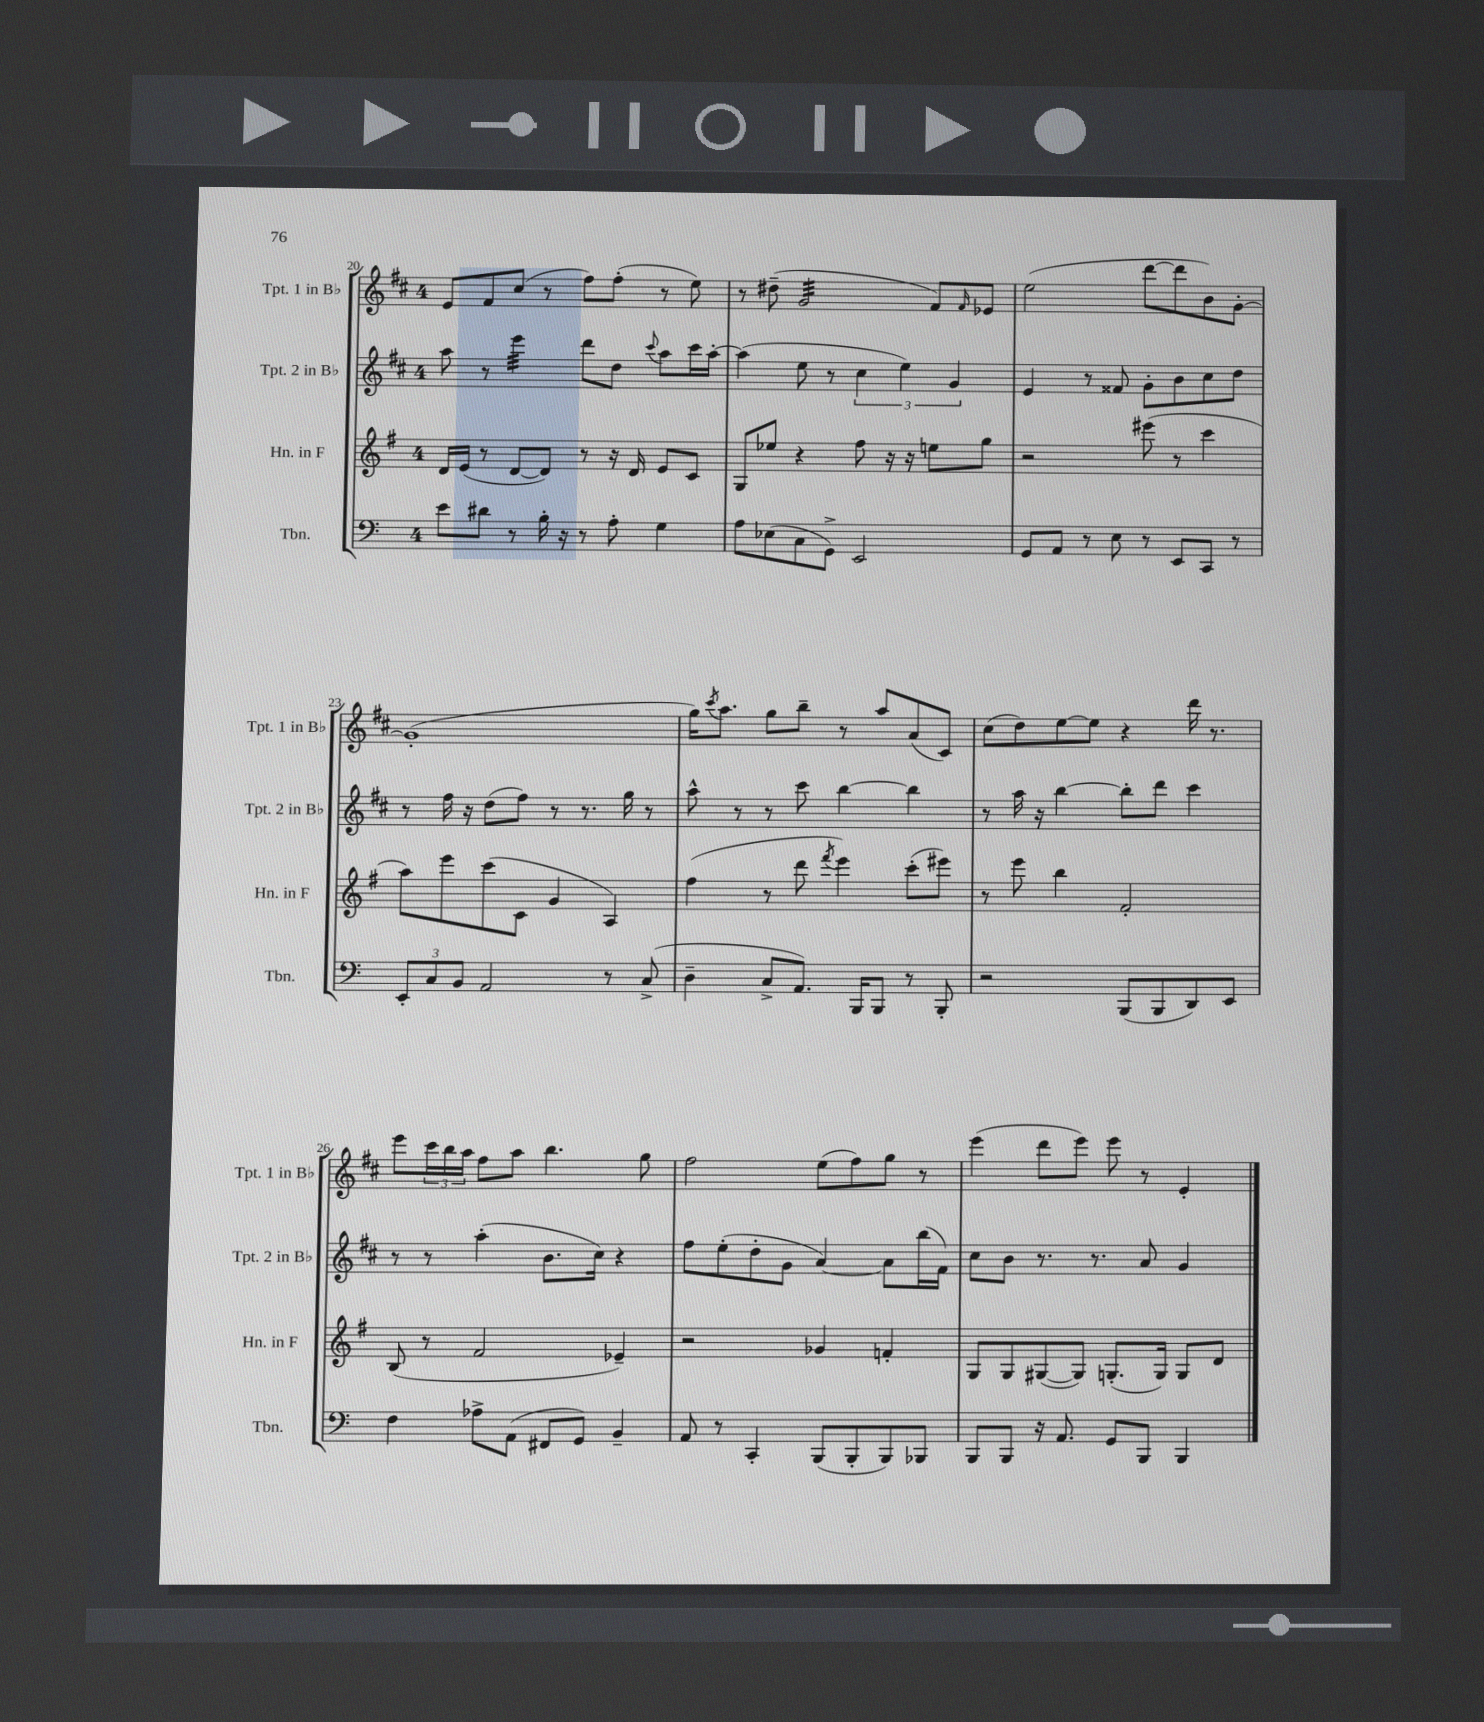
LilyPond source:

<<
\new StaffGroup <<
\new Staff = "s0" \with { instrumentName = "Tpt. 1 in Bb" shortInstrumentName = "Tpt. 1 in Bb" } {
    \clef treble \key d \major \once \override Staff.TimeSignature.style = #'single-digit \time 4/4
    e'8 fis'8 cis''8( r8 fis''8) fis''8-.( r8 e''8) |
    r8 dis''8--( g'2:32 fis'8) \grace { fis'16 } ees'8 |
    e''2( d'''8~ d'''8 b'8) g'8~-. |
    g'1-.( |
    g''16) \acciaccatura { cis'''8 } a''8. g''8 b''8-- r8 a''8 a'8( cis'8) |
    cis''8( d''8) e''8~ e''8 r4 d'''16 r8. |
    e'''8 \tuplet 3/2 { cis'''16 b''16 a''16 } fis''8 a''8 b''4. g''8 |
    fis''2 e''8( fis''8) g''8 r8 |
    e'''4( d'''8 e'''8) e'''8 r8 e'4-. \bar "|." |
}
\new Staff = "s1" \with { instrumentName = "Tpt. 2 in Bb" shortInstrumentName = "Tpt. 2 in Bb" } {
    \clef treble \key d \major \once \override Staff.TimeSignature.style = #'single-digit \time 4/4
    a''8 r8 e'''4:32 d'''8 d''8 \appoggiatura { cis'''8 } a''8 cis'''16 a''16~-. |
    a''4( e''8 r8 \tuplet 3/2 { cis''4 e''4) g'4 } |
    e'4 r8 fisis'8 g'8-. b'8 cis''8 d''8 |
    r8 fis''16 r16 d''8( fis''8) r8 r8. g''16 r8 |
    a''8-^ r8 r8 cis'''8 b''4~ b''4 |
    r8 a''16 r16 b''4~ b''8-. d'''8 cis'''4 |
    r8 r8 a''4-.( b'8. cis''16) r4 |
    fis''8 e''8-.( d''8-. g'8 a'4~) a'8 b''16( fis'16) |
    cis''8 b'8 r8. r8. a'8 g'4 \bar "|." |
}
\new Staff = "s2" \with { instrumentName = "Hn. in F" shortInstrumentName = "Hn. in F" } {
    \clef treble \key g \major \once \override Staff.TimeSignature.style = #'single-digit \time 4/4
    d'16 e'16( r8 d'8~ d'8) r8 r16 d'16 e'8 c'8 |
    g8 ees''8 r4 fis''8 r16 r16 e''8 g''8 |
    r2 eis'''8( r8 c'''4 |
    a''8) e'''8 c'''8( c'8 g'4 a4) |
    fis''4( r8 d'''8 \acciaccatura { fis'''8 } e'''4) c'''8-.( eis'''8) |
    r8 e'''8 b''4 fis'2-. |
    b8( r8 fis'2 ees'4--) |
    r2 ges'4 f'4-. |
    g8 g8 gis8~( gis8) g8.-.( g16) g8 d'8 \bar "|." |
}
\new Staff = "s3" \with { instrumentName = "Tbn." shortInstrumentName = "Tbn." } {
    \clef bass \key c \major \once \override Staff.TimeSignature.style = #'single-digit \time 4/4
    e'8 dis'8 r8 b16-. r16 r8 a8-. g4 |
    a8 ees8( c8 g,8->) e,2 |
    g,8 a,8 r8 e8 r8 e,8 c,8 r8 |
    \tuplet 3/2 { e,8-. c8 b,8 } a,2 r8 c8->( |
    d4-- c8-> a,8.) b,,16 b,,8 r8 b,,8-. |
    r2 b,,8( b,,8 d,8) e,8 |
    f4 aes8-> a,8( fis,8 g,8) b,4-- |
    a,8 r8 c,4-. b,,8( b,,8-. b,,8) bes,,8 |
    b,,8 b,,8 r16 a,8. g,8 b,,8 b,,4 \bar "|." |
}
>>
>>
\layout { \context { \Score currentBarNumber = #20 } }
